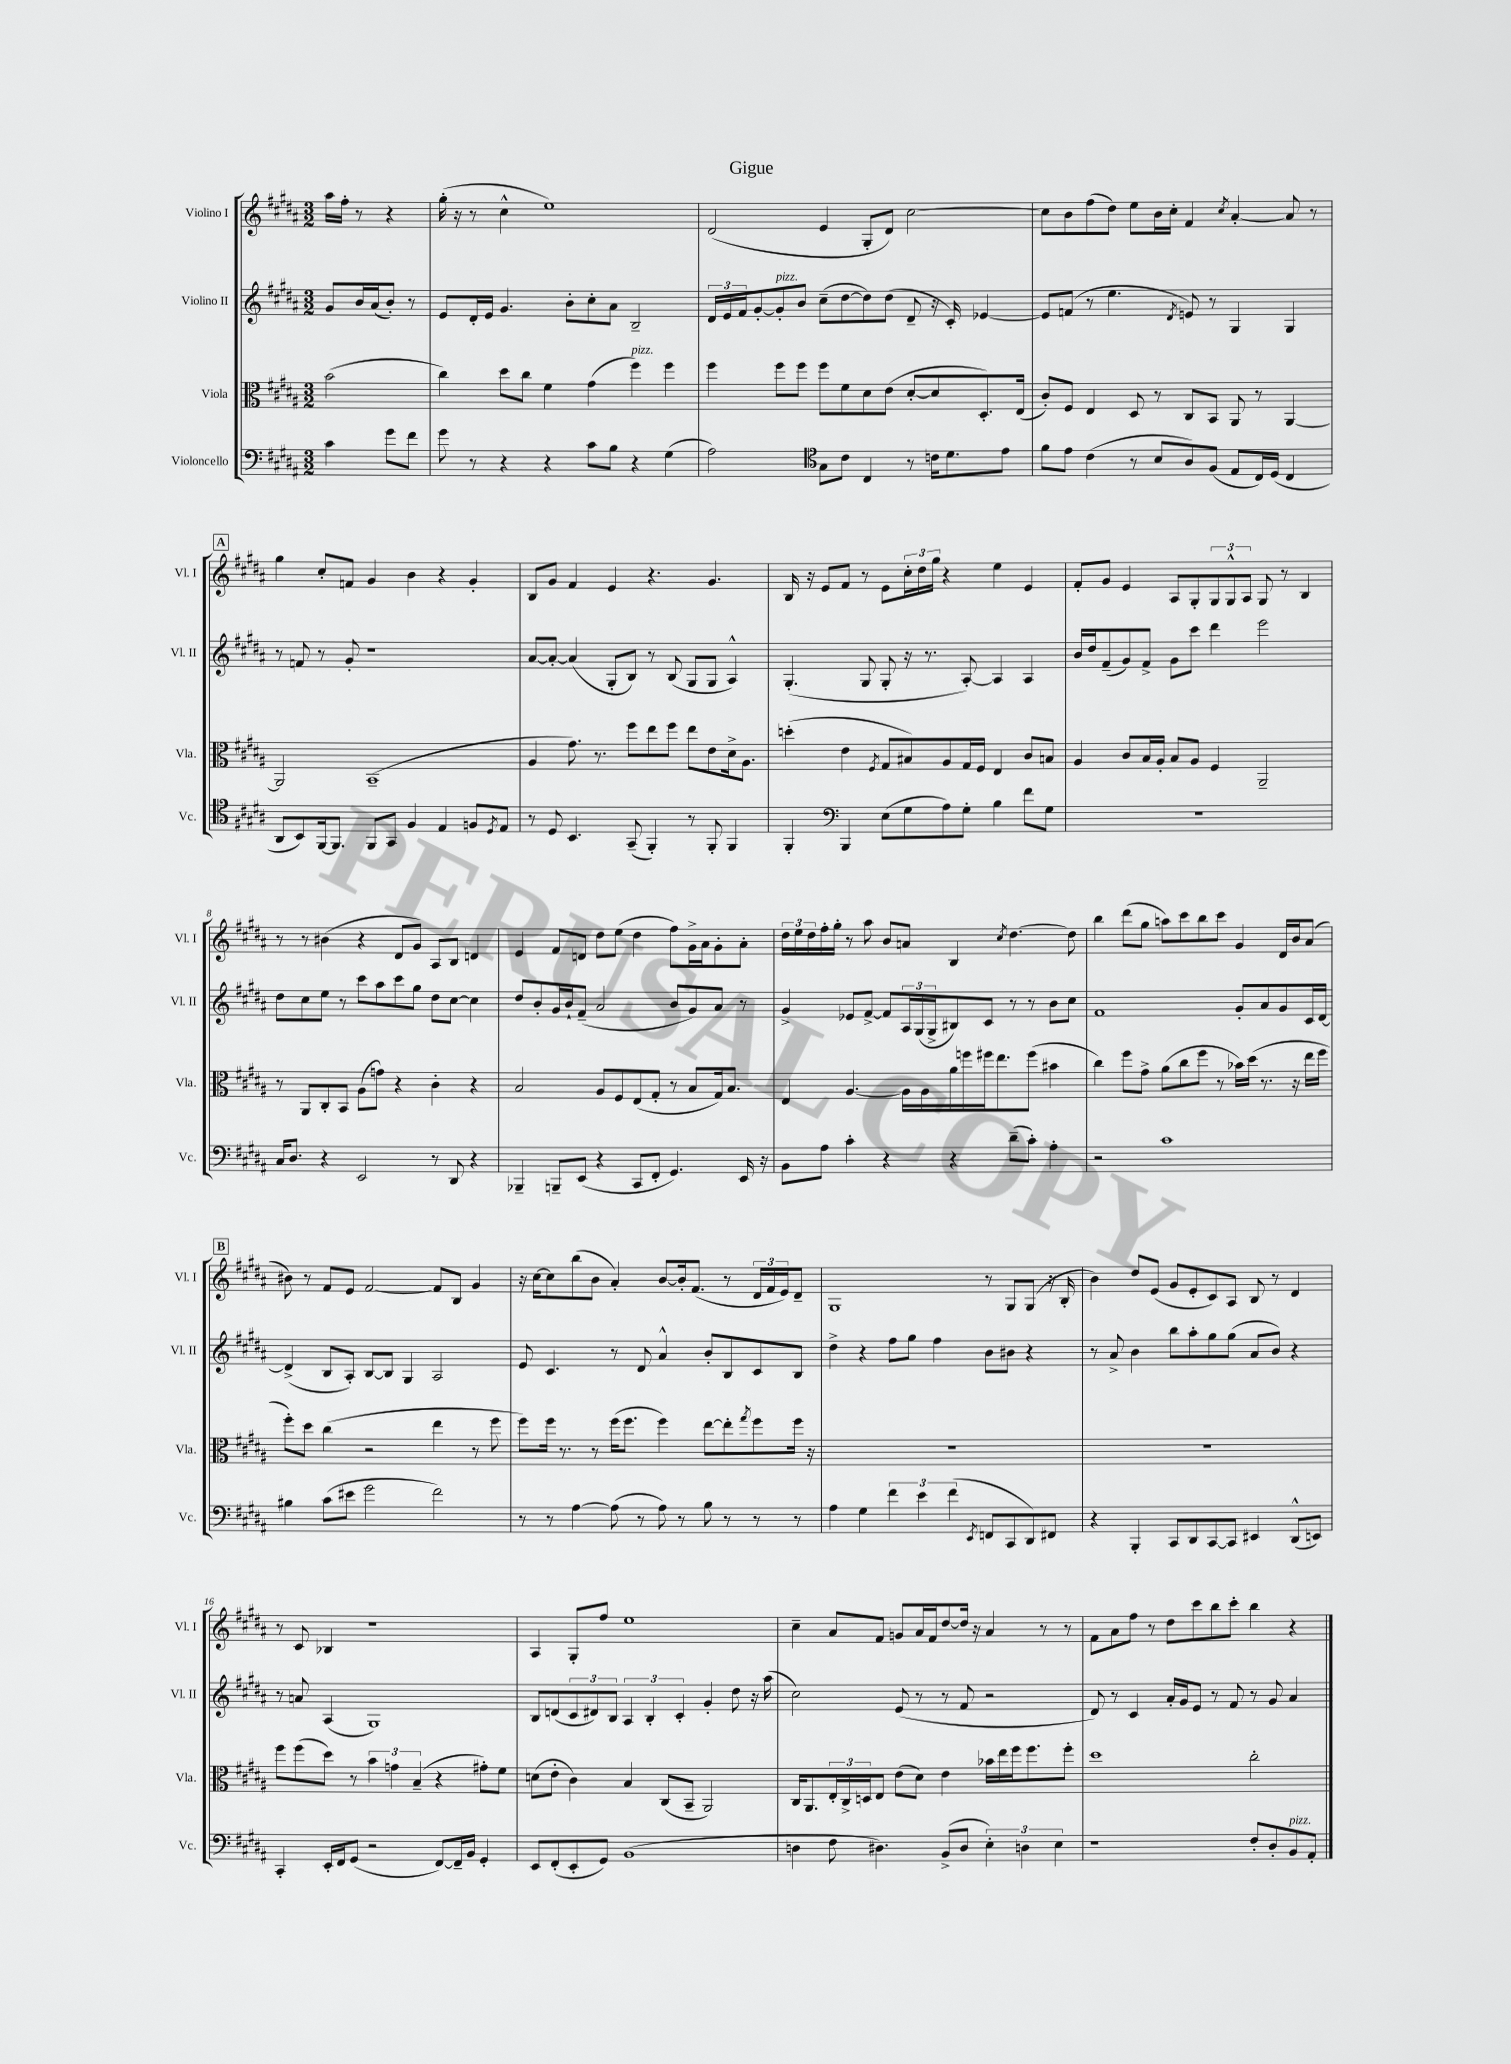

**kern	**kern	**kern	**kern
*staff4	*staff3	*staff2	*staff1
*clefF4	*clefC3	*clefG2	*clefG2
*k[f#c#g#d#a#]	*k[f#c#g#d#a#]	*k[f#c#g#d#a#]	*k[f#c#g#d#a#]
*M3/2	*M3/2	*M3/2	*M3/2
4c#\	(2b\	8g#/L	16aa#\LL
.	.	.	16ff#'\JJ
.	.	16b/L	8r
.	.	(16a#/J	.
8g#\L	.	8b'/J)	4r
8f#\J	.	8r	.
=	=	=	=
8g#\	4cc#\)	8e/L	(16gg#'\
.	.	.	16r
8r	.	16d#'/L	8r
.	.	16e/JJ	.
4r	8dd#\L	4.g#/	4cc#^^\
.	8cc#\J	.	.
4r	4f#\	.	1ee)
.	.	8b'\L	.
8c#\L	(4g#\	8cc#'\	.
8B\J	.	8a#\J	.
4r	4ff#\)	2B~/	.
(4G#\	4ff#\	.	.
=	=	=	=
2A#\)	4ff#\	24d#/LL	(2d#/
.	.	24e/	.
.	.	24f#/J	.
.	.	[8g#'/	.
.	8ff#\L	8g#'/]	.
.	8ff#\J	8b/J	.
*clefC4	*	*	*
8G#\L	8ff#\L	(8cc#~\L	4e/
8c#\J	8f#\	[8dd#\	.
4C#/	8d#\	8dd#\])	8G#'/L
.	(8e\J	(8dd#\J	8d#/J)
8r	[8d#'/L	8d#~/	[2cc#\
16c\LK	8d#/]	16r	.
8.d#\	.	16c#'/)	.
.	8.D#'/)	[4e-/	.
8e\J	.	.	.
.	(16E/Jk	.	.
=	=	=	=
8f#\L	8c#'/L)	8e-/]L	8cc#\]L
8e\J	8F#/J	(8f/J	8b\
(4c#\	4E/	8r	(8ff#\
.	.	4.ee\	8dd#\J)
8r	8D#/	.	8ee\L
8B/L	8r	.	16b\L
.	.	.	16cc#'\JJ
.	.	8qd#/	.
8A#/)	8C#/L	8e/)	4f#/
(8F#/J	8BB/J	8r	.
.	.	.	8qcc#/
8E/L	8AA#/	4G#/	[4a#'/
16C#/L)	8r	.	.
(16D#/JJ	.	.	.
4C#/	[4AA#/	4G#/	8a#/]
.	.	.	8r
=	=	=	=
8AA#/L	2AA#/]	8r	4gg#\
8BB/)	.	8f/	.
[16FF#/k	.	8r	8cc#'/L
8.FF#/]J	.	.	.
.	.	8g#'/	8f/J
8FF#/L	(1BB~	1r	4g#/
8GG#/J	.	.	.
4F#/	.	.	4b\
4E/	.	.	4r
8F/L	.	.	4g#'/
8qD#/	.	.	.
8E/J	.	.	.
=	=	=	=
8r	4A#/	[8a#/L	8B/L
8D#/	.	8a#'/_J	8g#/J
4.BB/	8.g#\)	(4a#/]	4f#/
.	8.r	.	.
.	.	8G#'/L	4e/
(8GG#~/	8ff#\L	8B/J)	.
4FF#'/)	8ee\	8r	4.r
.	8ff#\J	(8B/	.
8r	8ee\L	8G#/L	.
8FF#'/	8e\	8G#/J	4.g#/
4FF#/	16d#^\k	4A#^^/)	.
.	8.A#\J	.	.
=	=	=	=
4FF#'/	(4dd'\	(4.G#'/	16B/
.	.	.	16r
.	.	.	8e/L
*clefF4	*	*	*
4BBB/	4e\	.	8f#/J
.	.	8G#/	8r
.	8qF#/	.	.
(8E\L	8G#/L	8G#'/	8e\L
8G#\	8B#/)	16r	24cc#'\L
.	.	.	24dd#\
.	.	8.r	.
.	.	.	24gg#\JJ
8A#\)	8A#/	.	4r
8G#'\J	16G#/L	[8A#'/)	.
.	16F#/JJ	.	.
4B\	4E/	4A#/]	4ee\
8f#\L	8c#/L	4A#/	4e/
8G#\J	8B/J	.	.
=	=	=	=
1.r	4A#/	16b/LL	8f#'/L
.	.	16dd#/J	.
.	.	(8f#~/	8g#/J
.	8c#/L	8g#/)	4e/
.	16B/L	8f#^/J	.
.	16A#'/JJ	.	.
.	8B/L	8g#\L	8A#/L
.	8A#/J	8ccc#\J	8G#'/
.	4F#/	4ddd#\	12G#/
.	.	.	12G#^^/
.	.	.	12A#/J
.	2AA#~/	2eee\	8G#/
.	.	.	8r
.	.	.	4B/
=	=	=	=
16C#/LK	8r	8dd#\L	8r
8.D#/J	.	.	.
.	8AA#/L	8cc#\	8r
4r	8C#'/	8ee\J	(4b#\
.	8BB/J	8r	.
2EE/	(8A#\L	8ccc#\L	4r
.	8g\J)	8aa#\	.
.	4r	8ccc#\	8d#/L
.	.	8gg#\J	8g#/J)
8r	4c#'\	8dd#\L	8A#/L
8DD#/	.	[8cc#\J	8B/J
4r	4r	4cc#\]	4d/
=	=	=	=
4BBB-~/	2B/	8dd#/L	4e/
.	.	8b'/	.
8BBB~/L	.	16g#/L	8f#/L
.	.	16b`/J	.
(8EE/J	.	(8f#~/J	8d/J
4r	8A#/L	2a#/	8dd#\L
.	8F#/	.	(8ee\J
8CC#/L	(8E/	.	4dd#\
8FF#'/J	8G#'/J	.	.
4.GG#/)	8r	8b/L	8ff#\L)
.	8B/L	8g#/)	16g#^\L
.	.	.	16a#\J
.	16G#/k)	8a#/J	8g#'\
.	8.B/J	.	.
16EE/	.	8r	8a#'\J
16r	.	.	.
=	=	=	=
8BB\L	4E/	4g#^/	24dd#\LL
.	.	.	24ee\
.	.	.	24dd#\
8A#\J	.	.	16ff#'\
.	.	.	16gg#'\JJ
4c#'\	[4.A#/	8e-/L	8r
.	.	[8f#^/J	8aa#\
4r	.	8f#/]L	8b/L
.	16A#\]LL	24A#/L	8a/J
.	.	(24G#/	.
.	16A#\	.	.
.	.	24G#^/J	.
4r	16a#\	8B#/)	4B/
.	16ff\	.	.
.	16ff#\J	8c#/J	.
.	8.ee\	.	.
.	.	.	8qcc#/
(8d#~\L	.	8r	[4.dd#\
8c#'\J)	(8ff#\J	8r	.
4A#'\	4b#\	8b\L	.
.	.	8cc#\J	8dd#\]
=	=	=	=
2r	4cc#\)	1f#	4bb\
.	8ff#\L	.	(8ddd#\L
.	8g#^\J	.	8gg#\J
1c#	(8a#\L	.	8aa\L)
.	8cc#\	.	8ccc#\
.	8ff#\J	.	8bb\
.	8r	.	8ccc#\J
.	16b-\LL)	8g#'/L	4g#/
.	(16dd#\JJ	.	.
.	8.r	8a#/	.
.	.	8g#/	16d#/LL
.	16r	.	16b/J
.	16ee\LL	16c#/L	(8a#/J
.	16ff#\JJ	[16d#/JJ	.
=	=	=	=
4B#\	8ff#'\L)	(4d#^/]	8b#\)
.	8dd#\J	.	8r
(8c#\L	(4cc#\	8B/L	8f#/L
8e#\J	.	8A#'/J)	8e/J
2g#\	2r	[8B/L	[2f#/
.	.	8B/]J	.
.	.	4G#/	.
2f#\)	4ee\	2A#/	8f#/]L
.	.	.	8B/J
.	8r	.	4g#/
.	8ff#\	.	.
=	=	=	=
8r	8ff#\L)	8e/	16r
.	.	.	[16cc#\LK
8r	16ff#\Jk	4.c#/	8cc#\]
.	8.r	.	.
[4A#\	.	.	(8bb\
.	8r	.	8b\J
(8A#\]	(16ff#\LK	8r	4a#'/)
.	8.ff#\J	.	.
8r	.	8d#/	.
8A#\)	4ff#\)	4a#^^/	[8b/L
8r	.	.	16b'/]k
.	.	.	(8.f#/J
8B\	[8ee\L	8b'/L	.
8r	8ee'\]	8B/	8r
.	8qgg#/	.	.
8r	8ff#\	8c#/	24d#/LL
.	.	.	24f#/
.	.	.	24e/J)
8r	16ff#\Jk	8B/J	8d#~/J
.	16r	.	.
=	=	=	=
4A#\	1.r	4dd#^\	1G#
4G#\	.	4r	.
6f#\	.	8ff#\L	.
.	.	8gg#\J	.
6e\	.	.	.
.	.	4ff#\	.
(6f#\	.	.	.
8qEE/	.	.	.
8FF/L	.	8b\L	8r
8CC#/	.	8b#\J	8G#/L
8DD#/)	.	4r	(8G#/J
8FF#/J	.	.	16r
.	.	.	16B'/
=	=	=	=
4r	1.r	8r	4b\)
.	.	8a#^/	.
4BBB'/	.	4b\	8dd#/L
.	.	.	(8e/J
8CC#/L	.	8bb\L	8g#/L
8DD#/	.	8aa#'\	8e'/
[8CC#/	.	8gg#\	8c#/)
8CC#/]J	.	(8gg#\J	8A#/J
4EE#/	.	8a#/L	8B/
.	.	8b/J)	8r
(8DD#^^/L	.	4r	4d#/
8EE/J)	.	.	.
=	=	=	=
4CC#'/	8ff#\L	8r	8r
.	(8ff#\	8a/	8c#/
16EE'/LL	8dd#\J)	(4A#/	4B-/
16FF#/J	.	.	.
(8GG#/J	8r	.	.
2r	6b\	1G#)	1r
.	6g\	.	.
.	(6B~/	.	.
[8FF#/L)	4r	.	.
16FF#~/]L	.	.	.
16BB/JJ	.	.	.
4GG#'/	8g#'\L)	.	.
.	8f#\J	.	.
=	=	=	=
8EE/L	(8d\L	8B/L	4A#/
(8FF#'/	8e'\J	(8d/	.
8EE'/	4c#\)	12c#/	8G#'/L
.	.	12d#/)	.
8GG#/J)	.	.	8ff#/J
.	.	12B/J	.
(1BB	4B/	6A#/	1ee
.	.	6B'/	.
.	(8C#/L	.	.
.	.	6c#'/	.
.	8BB~/J	.	.
.	2AA#/)	4g#'/	.
.	.	8dd#\	.
.	.	16r	.
.	.	(16aa#\	.
=	=	=	=
4D\	16C#/LK	2cc#\)	4cc#~\
.	8.AA#/	.	.
8F#\	24E'/L	.	8a#/L
.	24C#^/	.	.
.	24D/J	.	.
4.D#\)	8E/J	.	8f#/J
.	(8e\L	(8e/	8g/L
.	8d#\J)	8r	16a#/L
.	.	.	16f#/J
(8BB^/L	4e\	8r	[8dd#/
8D#/J	.	8f#/	16dd#/]Jk
.	.	.	16r
6E'\)	16b-\LL	2r	4a#/
.	16ee\	.	.
.	16ff#\J	.	.
6D\	.	.	.
.	8.ff#\	.	.
.	.	.	8r
6E\	.	.	.
.	8ff#'\J	.	8r
=	=	=	=
1r	1dd#	8d#/)	8f#\L
.	.	8r	8a#\
.	.	4c#/	8ff#\J
.	.	.	8r
.	.	16a#'/LL	8dd#\L
.	.	16g#/J	.
.	.	8e/J	8ccc#\
.	.	8r	8bb\
.	.	8f#/	8ccc#'\J
8F#'/L	2cc#'\	8r	4bb\
8D#'/	.	8g#/	.
8BB/	.	4a#/	4r
8AA#'/J	.	.	.
==	==	==	==
*-	*-	*-	*-
